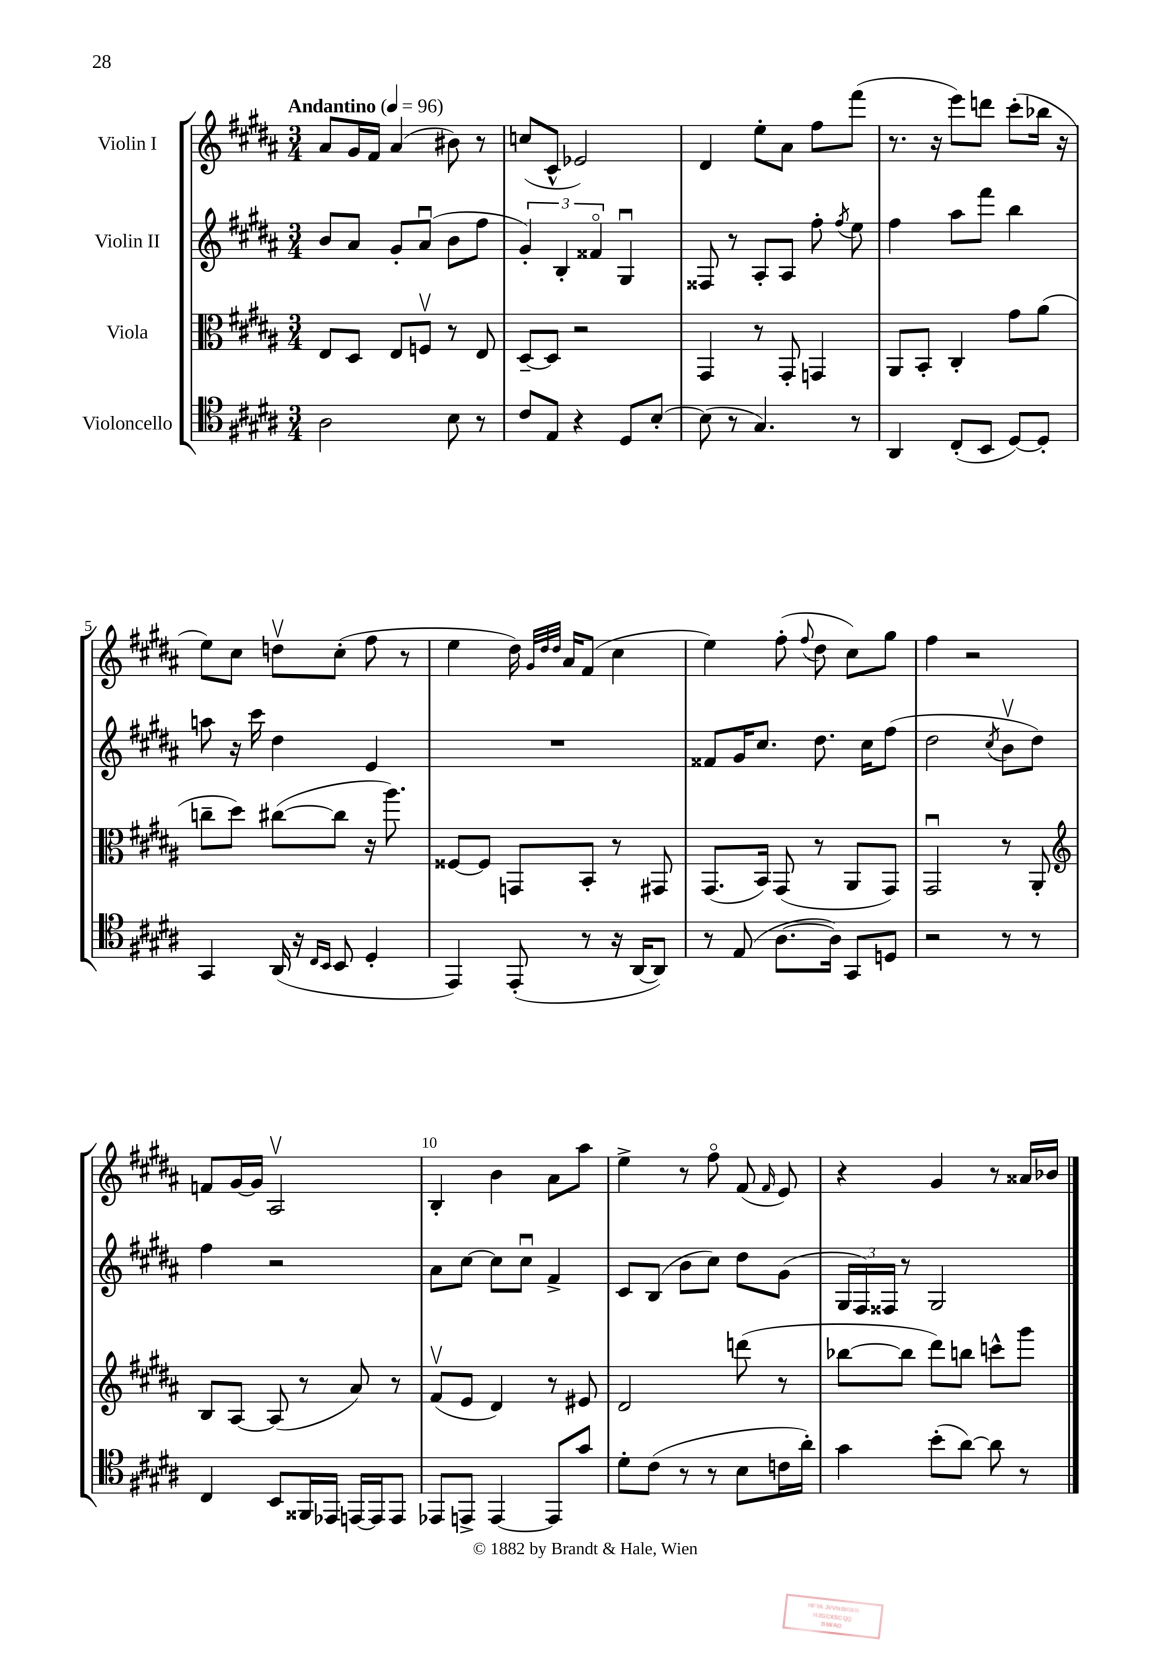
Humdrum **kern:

**kern	**kern	**kern	**kern
*part4	*part3	*part2	*part1
*staff4	*staff3	*staff2	*staff1
*I"Violoncello	*I"Viola	*I"Violin II	*I"Violin I
*clefC4	*clefC3	*clefG2	*clefG2
*k[f#c#g#d#a#]	*k[f#c#g#d#a#]	*k[f#c#g#d#a#]	*k[f#c#g#d#a#]
*M3/4	*M3/4	*M3/4	*M3/4
*MM96	*MM96	*MM96	*MM96
=1	=1	=1	=1
!	!	!	!LO:TX:a:B:t=Andantino
2A#\	8E/L	8b/L	8a#/L
.	8D#/J	8a#/J	16g#/L
.	.	.	16f#/JJ
.	8E/L	8g#'/L	(4a#/
.	8Fnv/J	(8a#u/J	.
8B\	8r	8b\L	8b#X\)
8r	8E/	8ff#\J	8r
=2	=2	=2	=2
8c#/L	[8D#~/L	6g#'/)	(8ccn/L
8E/J	8D#/J]	.	8c#^^/J
.	.	6B'/	.
4r	2r	.	2e-X/)
.	.	6f##X/	.
8D#/L	.	4G#u/	.
[8B'/J	.	.	.
=3	=3	=3	=3
(8B\]	4GG#/	8F##X/	4d#/
8r	.	8r	.
4.G#/)	8r	8A#'/L	8ee'\L
.	8GG#'/	8A#/J	8a#\J
.	4GGn/	8ff#'\	8ff#\L
.	.	8qff#/	.
8r	.	8ee\	(8fff#\J
=4	=4	=4	=4
4AA#/	8AA#/L	4ff#\	8.r
.	8BB'/J	.	.
.	.	.	16r
(8C#'/L	4C#'/	8aa#\L	8eee\L)
8BB/J	.	8fff#\J	8dddn\J
[8D#/L)	8g#\L	4bb\	(8ccc#'\L
8D#'/J]	(8a#\J	.	16bb-X\Jk
.	.	.	16r
!!LO:LB:g=z
=5	=5	=5	=5
4GG#/	8ccn~\L	8aan\	8ee\L)
.	8dd#\J)	16r	8cc#\J
.	.	16ccc#\	.
(16AA#/	([8cc#X\L	4dd#\	8ddnv\L
16r	.	.	.
16qqC#/LL	.	.	.
16qqBB/JJ	.	.	.
8BB/	8cc#\J]	.	(8cc#'\J
4D#'/	16r	4e/	8ff#\
.	8.aa#\)	.	.
.	.	.	8r
=6	=6	=6	=6
4EE/)	[8F##X/L	2.r	4ee\
.	8F##/J]	.	.
(8EE'/	8GGn/L	.	16dd#\)
.	.	.	32qqg#/LLL
.	.	.	32qqdd#/
.	.	.	32qqdd#/JJJ
.	.	.	16a#/KL
8r	8BB'/J	.	(8f#/J
16r	8r	.	4cc#\
[16AA#/KL	.	.	.
8AA#/J])	8GG#X/	.	.
=7	=7	=7	=7
8r	(8.GG#/L	8f##X/L	4ee\)
(8E/	.	16g#/K	.
.	16BB/Jk)	8.cc#/J	.
[8.A#\L	(8GG#/	.	(8ff#'\
.	.	.	8qqff#/
.	8r	8.dd#\	8dd#\
16A#\Jk])	.	.	.
8GG#/L	8AA#/L	.	8cc#\L)
.	.	16cc#\KL	.
8Dn/J	8GG#/J)	(8ff#\J	8gg#\J
=8	=8	=8	=8
2r	2GG#u/	2dd#\	4ff#\
.	.	.	2r
.	.	8qcc#/	.
8r	8r	8bv\L	.
8r	8AA#'/	8dd#\J)	.
!!LO:LB:g=z
=9	=9	=9	=9
*	*clefG2	*	*
4C#/	8B/L	4ff#\	8fn/L
.	[8A#/J	.	[16g#/L
.	.	.	16g#/JJ]
8BB/L	(8A#/]	2r	2A#v/
16FF##X/L	8r	.	.
16EE-X/JJ	.	.	.
[16EEn/LL	8a#/)	.	.
16EE/J]	.	.	.
8EE/J	8r	.	.
=10	=10	=10	=10
8EE-X/L	(8f#v/L	8a#\L	4B'/
8EEn^/J	8e/J	[8cc#\J	.
[4EE/	4d#/)	8cc#\L]	4b\
.	.	8cc#u\J	.
8EE/L]	8r	4f#^/	8a#\L
8g#/J	8e#X/	.	8aa#\J
=11	=11	=11	=11
8d#'\L	2d#/	8c#/L	4ee^\
(8c#\J	.	(8B/J	.
8r	.	8b\L	8r
8r	.	8cc#\J)	8ff#\
8B\L	(8dddn\	8dd#\L	(8f#/
.	.	.	16qqf#/
16cn\L	8r	(8g#\J	8e/)
16a#'\JJ)	.	.	.
=12	=12	=12	=12
4g#\	[8bb-X\L	24G#/LL	4r
.	.	24F#/)	.
.	.	24F##X/JJ	.
.	8bb-\J]	8r	.
(8b'\L	8ddd#\L)	2G#/	4g#/
[8a#\J)	8bbn\J	.	.
8a#\]	8cccn^^\L	.	8r
8r	8ggg#\J	.	16a##X/LL
.	.	.	16b-X/JJ
==	==	==	==
*-	*-	*-	*-
